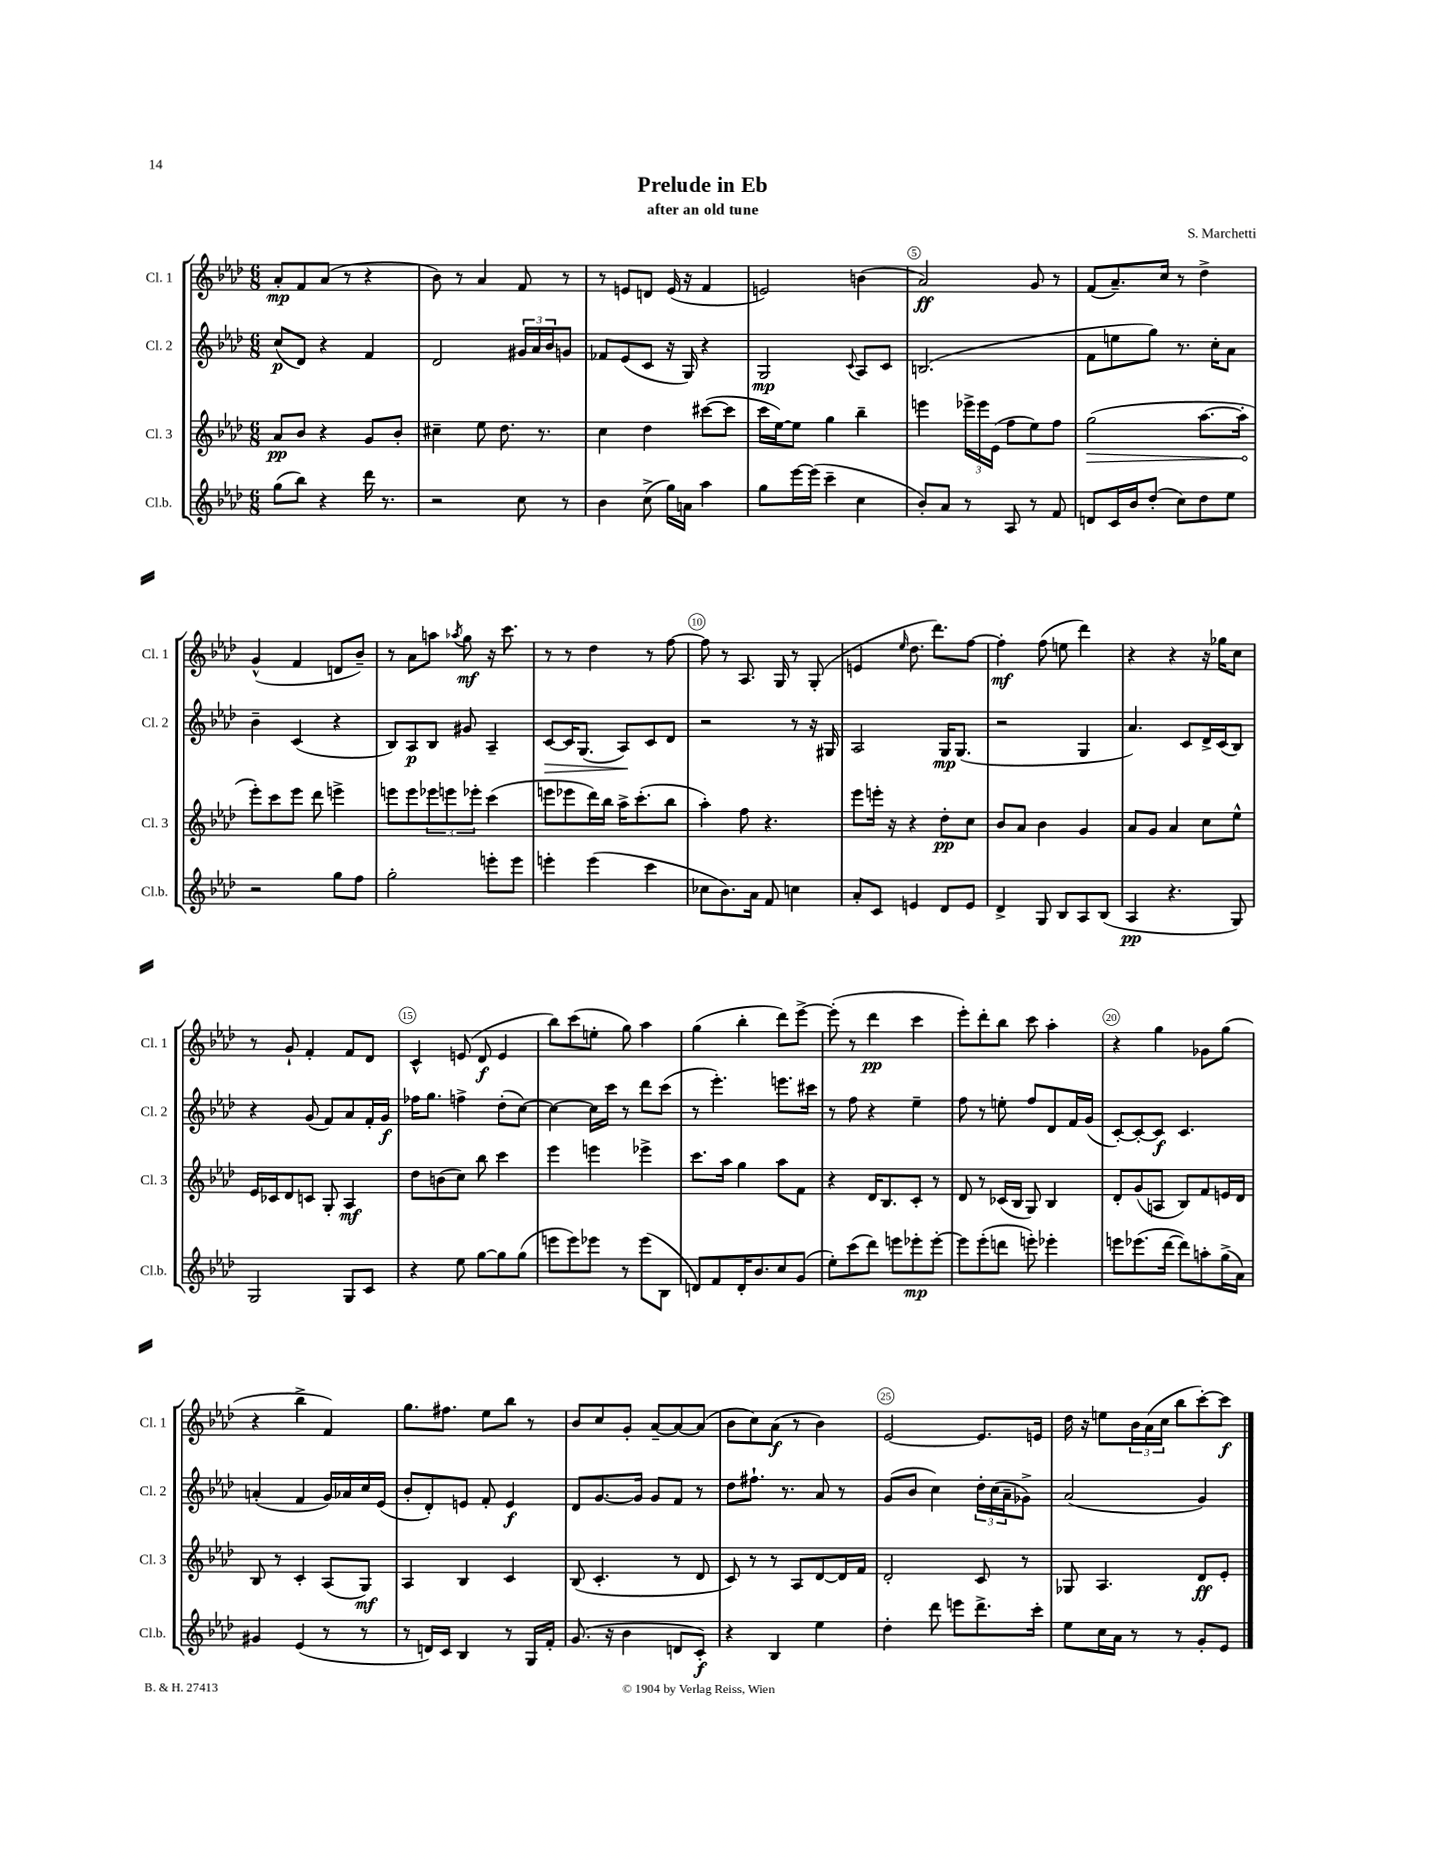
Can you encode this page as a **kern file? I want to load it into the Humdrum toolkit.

**kern	**dynam	**kern	**dynam	**kern	**dynam	**kern	**dynam
*part4	*part4	*part3	*part3	*part2	*part2	*part1	*part1
*staff4	*staff4	*staff3	*staff3	*staff2	*staff2	*staff1	*staff1
*I"Cl.b.	*	*I"Cl. 3	*	*I"Cl. 2	*	*I"Cl. 1	*
*I'Cl.b.	*	*I'Cl. 3	*	*I'Cl. 2	*	*I'Cl. 1	*
*clefG2	*	*clefG2	*	*clefG2	*	*clefG2	*
*k[b-e-a-d-]	*	*k[b-e-a-d-]	*	*k[b-e-a-d-]	*	*k[b-e-a-d-]	*
*M6/8	*	*M6/8	*	*M6/8	*	*M6/8	*
=1	=1	=1	=1	=1	=1	=1	=1
(8gg\L	.	8a-/L	pp	(8cc/L	p	8a-'/L	mp
8bb-\J)	.	8b-/J	.	8d-/J)	.	8f/	.
4r	.	4r	.	4r	.	(8a-/J	.
.	.	.	.	.	.	8r	.
16ddd-\	.	8g/L	.	4f/	.	4r	.
8.r	.	.	.	.	.	.	.
.	.	8b-'/J	.	.	.	.	.
=2	=2	=2	=2	=2	=2	=2	=2
2r	.	4cc#X~\	.	2d-/	.	8b-\)	.
.	.	.	.	.	.	8r	.
.	.	8ee-\	.	.	.	4a-/	.
.	.	8.dd-\	.	.	.	.	.
8cc\	.	.	.	24g#X/LL	.	8f/	.
.	.	.	.	24a-/	.	.	.
.	.	8.r	.	.	.	.	.
.	.	.	.	24b-/J	.	.	.
8r	.	.	.	8gn/J	.	8r	.
=3	=3	=3	=3	=3	=3	=3	=3
4b-\	.	4cc\	.	8f-X/L	.	8r	.
.	.	.	.	(8e-/	.	8en/L	.
(8cc^\	.	4dd-\	.	8c/J	.	8dn/J	.
16gg\LL)	.	.	.	16r	.	(16e/	.
16an\JJ	.	.	.	16G/)	.	16r	.
4aa-\	.	([8ccc#X\L	.	4r	.	4f/	.
.	.	8ccc#\J]	.	.	.	.	.
=4	=4	=4	=4	=4	=4	=4	=4
8gg\L	.	16ccc\LL	.	2G/	mp	2en/)	.
.	.	[16ee-\J)	.	.	.	.	.
[16eee-\L	.	8ee-\J]	.	.	.	.	.
(16eee-\JJ]	.	.	.	.	.	.	.
4ccc~\	.	4gg\	.	.	.	.	.
.	.	.	.	8qqc/	.	.	.
4cc\	.	4bb-~\	.	8A-/L	.	(4bn\	.
.	.	.	.	8c/J	.	.	.
=5	=5	=5	=5	=5	=5	=5	=5
8b-'/L)	.	4eeen\	.	(2.Bn/	.	2a-/)	ff
8a-/J	.	.	.	.	.	.	.
8r	.	24eee-X^\LL	.	.	.	.	.
.	.	24eee-\	.	.	.	.	.
.	.	(24e-\JJ	.	.	.	.	.
8A-/	.	8ff\L	.	.	.	.	.
8r	.	8ee-\)	.	.	.	8g/	.
8f/	.	8ff\J	.	.	.	8r	.
=6	=6	=6	=6	=6	=6	=6	=6
!	!	!	!LO:HP:b	!	!	!	!
8dn/L	.	(2gg\	>	8f\L	.	(8f/L	.
16c/L	.	.	.	8een\	.	8.a-~/)	.
16b-/J	.	.	.	.	.	.	.
(8dd-'/J	.	.	.	8gg\J)	.	.	.
.	.	.	.	.	.	16cc/Jk	.
8cc\L)	.	.	.	8.r	.	8r	.
8dd-\	.	[8.aa-\L	.	.	.	4dd-^\	.
.	.	.	.	16cc'\KL	.	.	.
8ee-\J	.	.	.	8a-\J	.	.	.
.	.	16aa-'\Jk]	.	.	.	.	.
.	.	.	]	.	.	.	.
!!LO:LB:g=z
=7	=7	=7	=7	=7	=7	=7	=7
2r	.	8eee-'\L)	.	4b-~\	.	(4g^^/	.
.	.	8ccc\	.	.	.	.	.
.	.	8eee-\J	.	(4c/	.	4f/	.
.	.	8ddd-\	.	.	.	.	.
8gg\L	.	4eeen^\	.	4r	.	8dn/L	.
8ff\J	.	.	.	.	.	8b-~/J)	.
=8	=8	=8	=8	=8	=8	=8	=8
2gg'\	.	8eeen\L	.	8B-/L)	.	8r	.
.	.	8eee\	.	8A-/	p	8a-\L	.
.	.	12eee-X\	.	8B-/J	.	8aan\J	.
.	.	12eeen\	.	.	.	.	.
.	.	.	.	.	.	8qaa-X/	.
.	.	.	.	8g#X/	.	8gg\	mf
.	.	12eee-X'\J	.	.	.	.	.
8eeen'\L	.	(4ccc\	.	4A-~/	.	16r	.
.	.	.	.	.	.	8.ccc\	.
8eee\J	.	.	.	.	.	.	.
=9	=9	=9	=9	=9	=9	=9	=9
!	!	!	!	!	!LO:HP:b	!	!
4eeen'\	.	8eeen\L	.	[8c/L	>	8r	.
.	.	8eee-X\	.	16c/K]	.	8r	.
.	.	.	.	(8.G/J	.	.	.
(4eee\	.	16ddd-\L)	.	.	.	4dd-\	.
.	.	16bb-\JJ	.	.	.	.	.
.	.	16aa-^\KL	.	8A-/L)	.	.	.
.	.	(8.ccc'\	.	.	.	.	.
4ccc\	.	.	.	8c/	]	8r	.
.	.	8bb-\J	.	8d-/J	.	[8ff\	.
=10	=10	=10	=10	=10	=10	=10	=10
8cc-X\L	.	4aa-'\)	.	2r	.	8ff\]	.
8.b-\)	.	.	.	.	.	8r	.
.	.	8ff\	.	.	.	8.A-/	.
16a-\Jk	.	.	.	.	.	.	.
8f/	.	4.r	.	.	.	.	.
.	.	.	.	.	.	16G/	.
4ccn\	.	.	.	8r	.	8r	.
.	.	.	.	16r	.	(8G'/	.
.	.	.	.	16G#X/	.	.	.
=11	=11	=11	=11	=11	=11	=11	=11
8a-'/L	.	8eee-\L	.	2A-/	.	4en/	.
8c/J	.	16eeen'\Jk	.	.	.	.	.
.	.	16r	.	.	.	.	.
.	.	.	.	.	.	16qqee-/	.
4en/	.	4r	.	.	.	8.dd-\	.
.	.	.	.	.	.	8.ddd-\L)	.
8d-/L	.	8dd-'\L	pp	16G/KL	mp	.	.
.	.	.	.	(8.G/J	.	.	.
8e/J	.	8cc\J	.	.	.	[8ff\J	.
=12	=12	=12	=12	=12	=12	=12	=12
4d-^/	.	8b-/L	.	2r	.	4ff'\]	mf
.	.	8a-/J	.	.	.	.	.
8G/	.	4b-\	.	.	.	(8ff\	.
8B-/L	.	.	.	.	.	8een\	.
8A-/	.	4g/	.	4G/	.	4ddd-\)	.
(8B-/J	.	.	.	.	.	.	.
=13	=13	=13	=13	=13	=13	=13	=13
4A-/	pp	8a-/L	.	4.a-/)	.	4r	.
.	.	8g/J	.	.	.	.	.
4.r	.	4a-/	.	.	.	4r	.
.	.	.	.	8c/L	.	.	.
.	.	8cc\L	.	16d-^/L	.	16r	.
.	.	.	.	(16c/J	.	16gg-X\KL	.
8G/)	.	8ee-^^\J	.	8B-/J)	.	8cc\J	.
!!LO:LB:g=z
=14	=14	=14	=14	=14	=14	=14	=14
2G/	.	16e-/LL	.	4r	.	8r	.
.	.	16c-X/J	.	.	.	.	.
.	.	8d-/	.	.	.	8g`/	.
.	.	8cn/J	.	(8g/	.	4f'/	.
.	.	8G'/	.	8f/L)	.	.	.
8G/L	.	4A-/	mf	8a-/	.	8f/L	.
8c/J	.	.	.	16f'/L	.	8d-/J	.
.	.	.	.	16g/JJ	f	.	.
=15	=15	=15	=15	=15	=15	=15	=15
4r	.	8dd-\L	.	16ff-X\KL	.	4c^^/	.
.	.	.	.	8.gg\J	.	.	.
.	.	(8bn\	.	.	.	.	.
8ee-\	.	8cc\J)	.	4ffn^\	.	(8en/	.
[8gg\L	.	8bb-\	.	.	.	8d-/	f
8gg\]	.	4ccc\	.	(8dd-'\L	.	4e/	.
(8gg\J	.	.	.	[8cc\J)	.	.	.
=16	=16	=16	=16	=16	=16	=16	=16
8eeen\L	.	4eee-\	.	4cc\_	.	8bb-\L)	.
8eee\)	.	.	.	.	.	(8ccc\	.
8eee-X\J	.	4eeen\	.	16cc\LL]	.	8een'\J	.
.	.	.	.	16ccc\JJ	.	.	.
8r	.	.	.	8r	.	8gg\)	.
(8eee-\L	.	4eee-X^\	.	8ddd-\L	.	4aa-\	.
8B-\J	.	.	.	(8ccc\J	.	.	.
=17	=17	=17	=17	=17	=17	=17	=17
8dn/L)	.	8.ccc\L	.	8r	.	(4gg\	.
8f/	.	.	.	4.eee-'\)	.	.	.
.	.	16aa-\Jk	.	.	.	.	.
16d'/K	.	4gg\	.	.	.	4bb-'\	.
8.b-/	.	.	.	.	.	.	.
8cc/	.	8aa-\L	.	8.eeen\L	.	8ddd-\L)	.
(8g/J	.	8f\J	.	.	.	[8eee-^\J	.
.	.	.	.	16ccc#X\Jk	.	.	.
=18	=18	=18	=18	=18	=18	=18	=18
8ee-'\L)	.	4r	.	8r	.	(8eee-'\]	.
(8ccc\	.	.	.	8ff\	.	8r	.
8ddd-\J)	.	16d-/KL	.	4r	.	4ddd-\	pp
.	.	8.B-/	.	.	.	.	.
8eeen\L	.	.	.	.	.	.	.
8eee-X'\	mp	8c'/J	.	4ee-~\	.	4ccc\	.
[8eee-'\J	.	8r	.	.	.	.	.
=19	=19	=19	=19	=19	=19	=19	=19
8eee-\L]	.	8d-/	.	8ff\	.	8eee-'\L)	.
(8eee-'\	.	8r	.	8r	.	8ddd-'\	.
8dddn\J	.	(16c-X/LL	.	8een'\	.	8bb-\J	.
.	.	16B-/JJ	.	.	.	.	.
8eeen'\)	.	8G/)	.	8ff/L	.	8ccc\	.
4eee-X'\	.	4B-/	.	8d-/	.	4aa-'\	.
.	.	.	.	16f/L	.	.	.
.	.	.	.	(16g/JJ	.	.	.
=20	=20	=20	=20	=20	=20	=20	=20
8eeen\L	.	8d-'/L	.	[8c'/L)	.	4r	.
(8.eee-X\	.	(8g/	.	8c'/_	.	.	.
.	.	8An/J	.	8c/J]	f	4gg\	.
[16ddd-\Jk	.	.	.	.	.	.	.
8ddd-\L])	.	8B-/L)	.	4.c/	.	.	.
8aan'\	.	8f/	.	.	.	8g-X\L	.
(16gg^\L	.	16en/L	.	.	.	(8gg\J	.
16a-\JJ)	.	16d-/JJ	.	.	.	.	.
!!LO:LB:g=z
=21	=21	=21	=21	=21	=21	=21	=21
4g#X/	.	8B-/	.	(4an'/	.	4r	.
.	.	8r	.	.	.	.	.
(4e-/	.	4c'/	.	4f/	.	4bb-^\	.
8r	.	(8A-/L	.	16g/LL)	.	4f/)	.
.	.	.	.	16a-X/	.	.	.
8r	.	8G/J)	mf	16cc/	.	.	.
.	.	.	.	(16e-/JJ	.	.	.
=22	=22	=22	=22	=22	=22	=22	=22
8r	.	4A-/	.	8b-'/L	.	8.gg\L	.
16dn/LL)	.	.	.	8d-'/)	.	.	.
16c/JJ	.	.	.	.	.	8.ff#X\J	.
4B-/	.	4B-/	.	8en/J	.	.	.
.	.	.	.	8f'/	.	8ee-\L	.
8r	.	4c/	.	4e/	f	8bb-\J	.
16G/LL	.	.	.	.	.	8r	.
16f'/JJ	.	.	.	.	.	.	.
=23	=23	=23	=23	=23	=23	=23	=23
(8.g/	.	(8B-/	.	8d-/L	.	8b-/L	.
.	.	4.c'/	.	[8.g/	.	8cc/	.
16r	.	.	.	.	.	.	.
4b-\	.	.	.	.	.	8g'/J	.
.	.	.	.	16g/Jk]	.	.	.
.	.	.	.	8g/L	.	[8a-~/L	.
8dn/L	.	8r	.	8f/J	.	8a-/_	.
8c'/J)	f	8d-/	.	8r	.	(8a-/J]	.
=24	=24	=24	=24	=24	=24	=24	=24
4r	.	8c/)	.	8dd-\L	.	8b-\L	.
.	.	8r	.	8.ff#X`\J	.	8cc\)	.
4B-/	.	8r	.	.	.	(8a-\J	f
.	.	.	.	8.r	.	.	.
.	.	8A-/L	.	.	.	8r	.
4ee-\	.	[8d-/	.	8a-/	.	4b-\)	.
.	.	16d-/L]	.	8r	.	.	.
.	.	16f/JJ	.	.	.	.	.
=25	=25	=25	=25	=25	=25	=25	=25
4dd-'\	.	2d-'/	.	(8g/L	.	[2e-/	.
.	.	.	.	8b-/J	.	.	.
8ddd-\	.	.	.	4cc\)	.	.	.
8eeen\L	.	.	.	.	.	.	.
8.ddd-^\	.	8c/	.	24dd-'\LL	.	8.e-/L]	.
.	.	.	.	(24cc\	.	.	.
.	.	.	.	24a-~\J	.	.	.
.	.	8r	.	8g-X^\J)	.	.	.
16ccc'\Jk	.	.	.	.	.	16en/Jk	.
=26	=26	=26	=26	=26	=26	=26	=26
8ee-\L	.	8G-X/	.	(2a-/	.	16dd-\	.
.	.	.	.	.	.	16r	.
16cc\L	.	4.A-/	.	.	.	8een\L	.
16a-\JJ	.	.	.	.	.	.	.
8r	.	.	.	.	.	24b-\L	.
.	.	.	.	.	.	(24a-\	.
.	.	.	.	.	.	24cc\JJ	.
8r	.	.	.	.	.	8bb-\L	.
8g'/L	.	8d-/L	ff	4g/)	.	[8ccc'\)	.
8e-/J	.	8e-'/J	.	.	.	8ccc\J]	f
==	==	==	==	==	==	==	==
*-	*-	*-	*-	*-	*-	*-	*-
